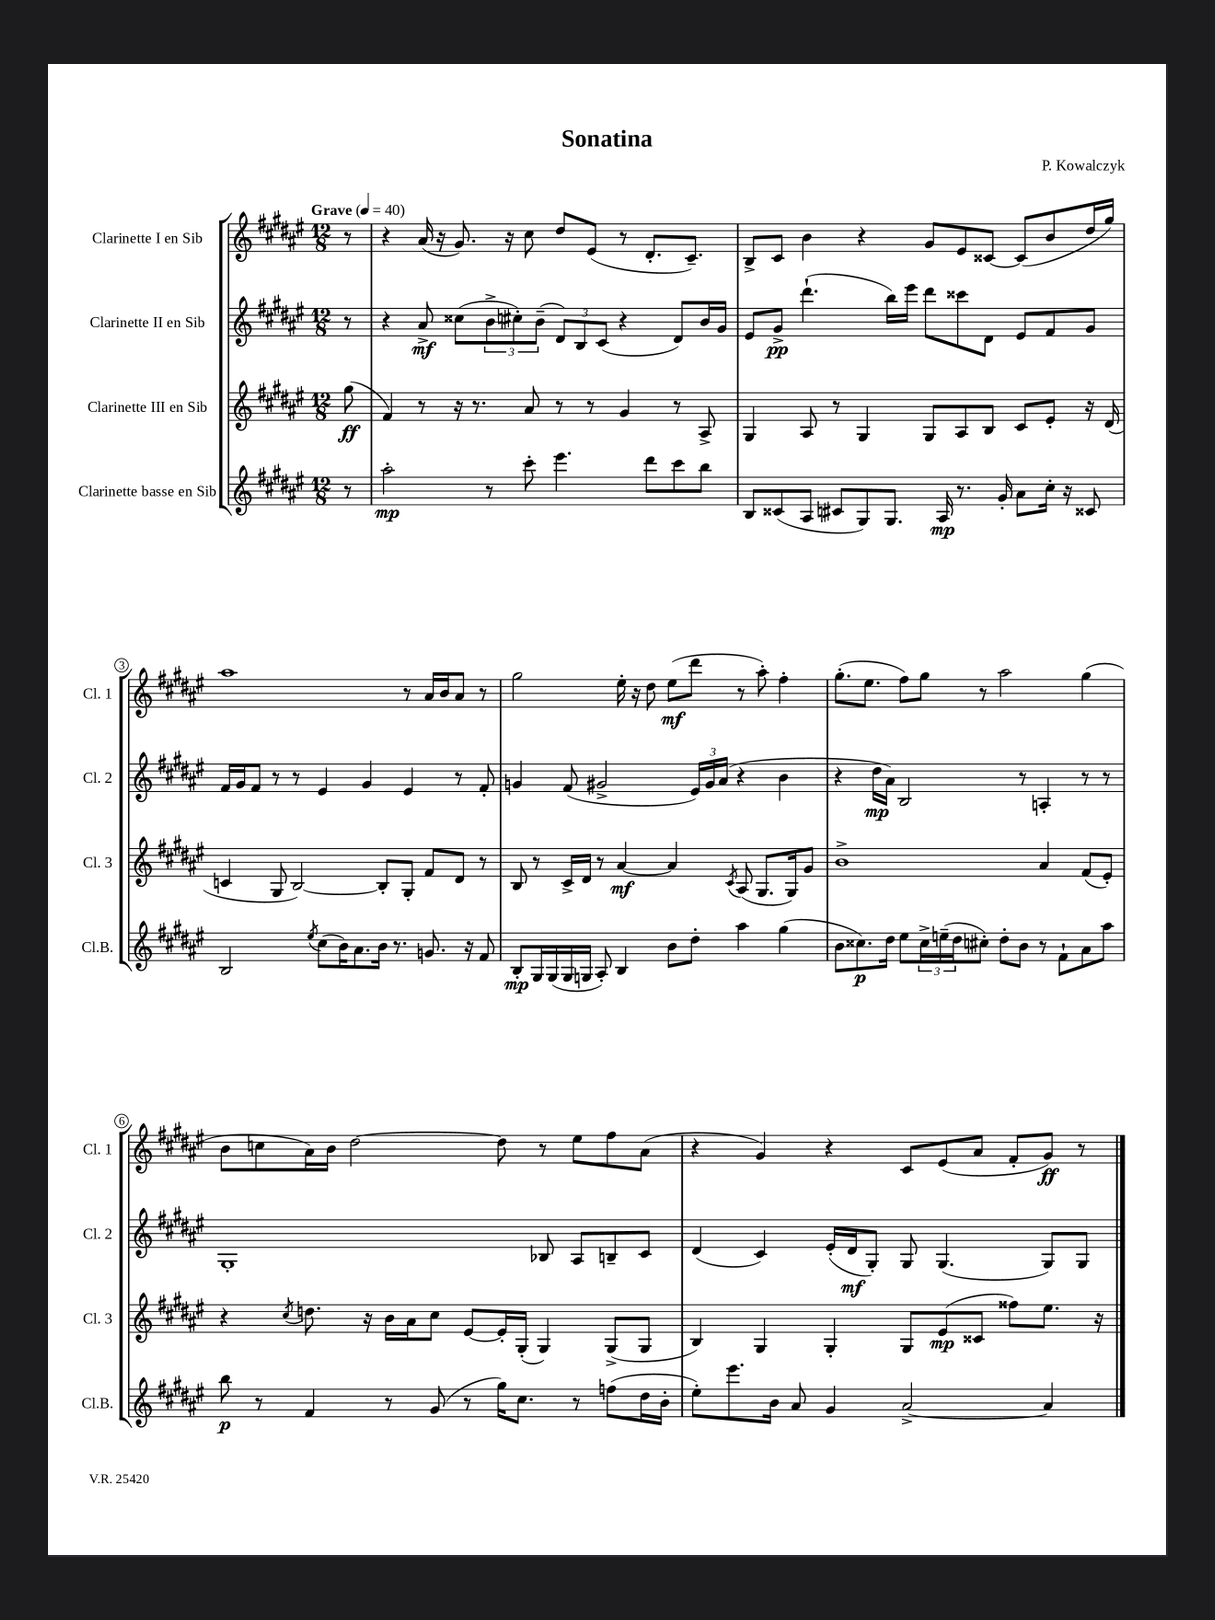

**kern	**kern	**kern	**kern
*staff4	*staff3	*staff2	*staff1
*clefG2	*clefG2	*clefG2	*clefG2
*k[f#c#g#d#a#e#]	*k[f#c#g#d#a#e#]	*k[f#c#g#d#a#e#]	*k[f#c#g#d#a#e#]
*M12/8	*M12/8	*M12/8	*M12/8
*MM40	*MM40	*MM40	*MM40
8r	(8gg#	8r	8r
=	=	=	=
2aa#'	4f#)	4r	4r
.	8r	8a#^	(16a#
.	.	.	16r
.	16r	(8cc##	8.g#)
.	8.r	.	.
8r	.	12b^	.
.	.	.	16r
.	.	12cc#')	.
8ccc#'	8a#	.	8cc#
.	.	(12b~	.
4.eee#	8r	12d#)	8dd#
.	.	12B	.
.	8r	.	(8e#
.	.	(12c#	.
.	4g#	4r	8r
8ddd#	.	.	8.d#'
8ccc#	8r	8d#)	.
.	.	.	8.c#~)
8bb	8A#^	16b	.
.	.	16g#	.
=	=	=	=
8B	4G#	8e#	8B^
(8c##	.	8g#^	8c#
8A#	8A#	(4.ddd#`	4b
8c#	8r	.	.
8G#)	4G#	.	4r
8.G#	.	16bb)	.
.	.	16eee#	.
.	8G#	8ddd#	8g#
16A#	.	.	.
8.r	8A#	8ccc##	8e#
.	8B	8d#	[8c##
16g#'	.	.	.
8a#	8c#	8e#	(8c##]
16cc#'	8e#'	8f#	8b
16r	.	.	.
8c##	16r	8g#	16dd#
.	(16d#	.	16gg#)
=	=	=	=
2B	4c	16f#	1aa#
.	.	16g#	.
.	.	8f#	.
.	8G#	8r	.
.	[2B)	8r	.
8qee#	.	.	.
(8cc#	.	4e#	.
16b)	.	.	.
8.a#	.	.	.
.	.	4g#	.
16b	8B']	.	.
8.r	.	.	.
.	8G#'	4e#	8r
8.g	8f#	.	16a#
.	.	.	16b
.	8d#	8r	8a#
16r	.	.	.
8f#	8r	8f#'	8r
=	=	=	=
8B'	8B	4g	2gg#
16G#	8r	.	.
(16G#	.	.	.
16G#	16c#^	(8f#	.
16G	16d#	.	.
8A#')	8r	2g#^	.
4B	[4a#	.	16ee#'
.	.	.	16r
.	.	.	8dd#
8b	4a#]	.	(8ee#
8dd#'	.	24e#)	8ddd#
.	.	24g#	.
.	.	(24a#	.
.	8qc#	.	.
4aa#	(8A#	4r	8r
.	8.G#	.	8aa#')
(4gg#	.	4b	4ff#'
.	16G#)	.	.
.	8g#	.	.
=	=	=	=
8b	1b^	4r	(8.gg#'
8.cc##)	.	.	.
.	.	.	8.ee#
.	.	16dd#	.
16dd#	.	16a#)	.
8ee#	.	2B	8ff#)
24cc##^	.	.	8gg#
(24ee~	.	.	.
24dd#	.	.	.
8cc#')	.	.	8r
8dd#'	.	.	2aa#
8b	.	8r	.
8r	4a#	4A'	.
8f#`	.	.	.
8a#	(8f#	8r	(4gg#
8aa#	8e#')	8r	.
=	=	=	=
8bb	4r	1G#'	8b
8r	.	.	8cc
.	8qcc#	.	.
4f#	8.dd	.	16a#)
.	.	.	16b
.	.	.	[2dd#
.	16r	.	.
8r	16b	.	.
.	16a#	.	.
(8g#	8cc#	.	.
8r	[8e#	.	.
16gg#)	16e#']	.	8dd#]
8.cc#	(16G#'	.	.
.	4G#)	8B-	8r
8r	.	8A#	8ee#
(8ff	(8G#^	8B~	8ff#
16dd#	8G#	8c#	(8a#
16b'	.	.	.
=	=	=	=
8ee#')	4B)	(4d#	4r
8.eee#	.	.	.
.	4G#	4c#)	4g#)
16b	.	.	.
8a#	.	.	.
4g#	4G#'	(16e#'	4r
.	.	16d#	.
.	.	8G#')	.
[2a#^	8G#	8G#	8c#
.	(8e#	(4.G#	(8e#
.	8c##	.	8a#
.	8ff##)	.	8f#'
4a#]	8.ee#	8G#)	8g#)
.	.	8G#	8r
.	16r	.	.
==	==	==	==
*-	*-	*-	*-
